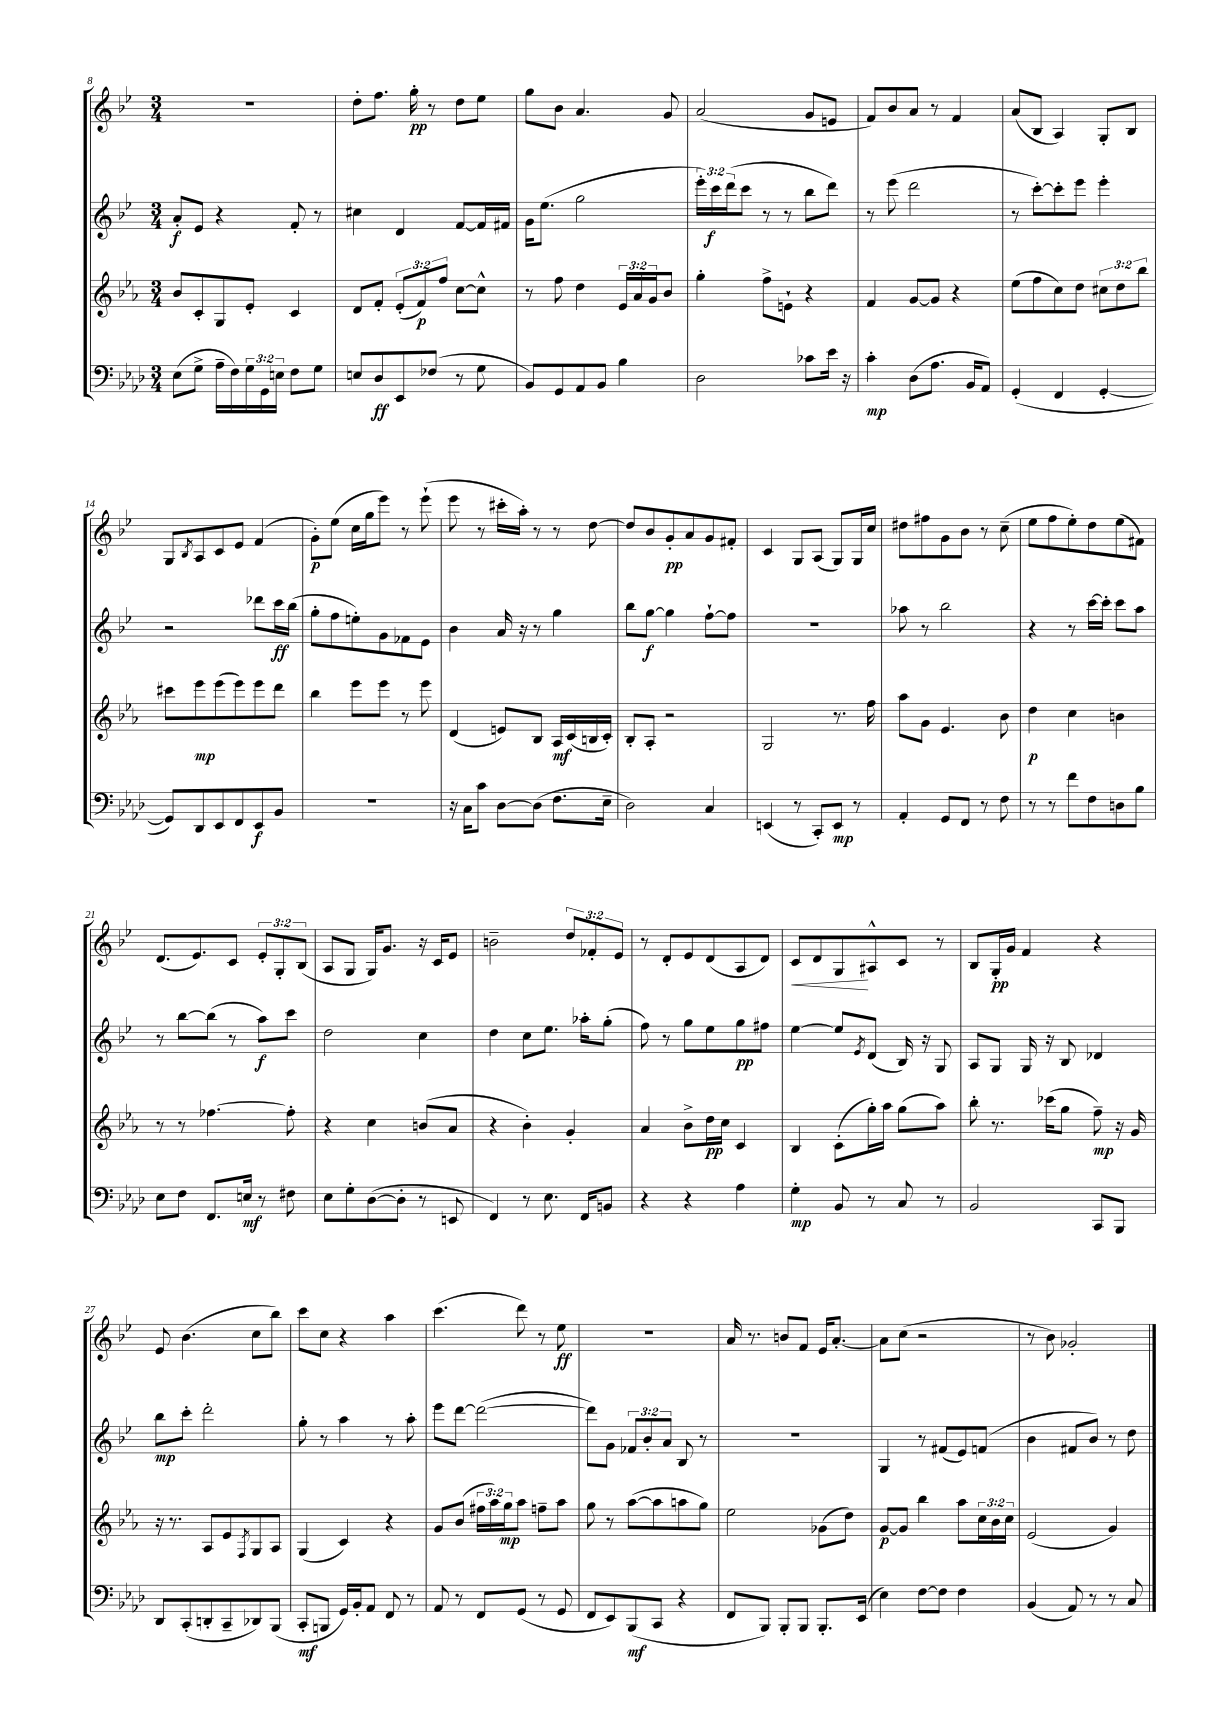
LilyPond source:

<<
\new StaffGroup <<
\new Staff = "s0" {
    \clef treble \key bes \major \numericTimeSignature \time 3/4 \override Staff.TupletNumber.text = #tuplet-number::calc-fraction-text
    R2. |
    d''8-. f''8. g''16-.\pp r8 d''8 ees''8 |
    g''8 bes'8 a'4. g'8 |
    a'2( g'8 e'8 |
    f'8) bes'8 a'8 r8 f'4 |
    a'8( bes8 a4) g8-. bes8 |
    g8 \acciaccatura { bes8 } a8 c'8 ees'8 f'4( |
    g'8-.\p) ees''8( c''16 g''16 ees'''8) r8 ees'''8-!( |
    ees'''8 r8 cis'''16-. a''16-.) r8 r8 d''8~ |
    d''8 bes'8 g'8-.\pp a'8 g'8 fis'8-. |
    c'4 g8 a8( g8) g16 c''16 |
    dis''8 fis''8 g'8 bes'8 r8 c''8--( |
    ees''8 f''8 ees''8-.) d''8 ees''8( fis'8) |
    d'8.( ees'8.) c'8 \tuplet 3/2 { ees'8-. g8-. bes8( } |
    a8 g8 g16) g'8. r16 c'16 ees'8 |
    b'2-- \tuplet 3/2 { d''8 fes'8-. ees'8 } |
    r8 d'8-. ees'8 d'8( a8 d'8) |
    c'8\< d'8 g8\! ais8-^ c'8 r8 |
    bes8 g16-.\pp g'16 f'4 r4 |
    ees'8 bes'4.( c''8 bes''8) |
    c'''8 c''8 r4 a''4 |
    c'''4.( d'''8) r8 ees''8\ff |
    R2. |
    a'16 r8. b'8 f'8 ees'16 a'8.~-. |
    a'8 c''8( r2 |
    r8 bes'8) ges'2-. \bar "|." |
}
\new Staff = "s1" {
    \clef treble \key bes \major \numericTimeSignature \time 3/4 \override Staff.TupletNumber.text = #tuplet-number::calc-fraction-text
    a'8-.\f ees'8 r4 f'8-. r8 |
    cis''4 d'4 f'8~ f'16 fis'16 |
    g'16 ees''8.( g''2 |
    \tuplet 3/2 { ees'''16-.) c'''16\f d'''16( } c'''8 r8 r8 bes''8 d'''8) |
    r8 ees'''8( d'''2 |
    r8 c'''8~-.) c'''8-. ees'''8 ees'''4-. |
    r2 des'''8 c'''16\ff bes''16( |
    g''8-. f''8 e''8-.) g'8 fes'8 ees'8 |
    bes'4 a'16 r16 r8 g''4 |
    bes''8 g''8~\f g''4 f''8~-! f''8 |
    R2. |
    aes''8 r8 bes''2 |
    r4 r8 c'''16~ c'''16-. c'''8 a''8 |
    r8 bes''8~ bes''8( r8 a''8\f) c'''8 |
    d''2 c''4 |
    d''4 c''8 ees''8. aes''16-. g''8-.( |
    f''8) r8 g''8 ees''8 g''8\pp fis''8 |
    ees''4~ ees''8 \acciaccatura { ees'8 } d'8( bes16) r16 g8 |
    a8 g8 g16 r16 bes8 des'4 |
    bes''8\mp c'''8-. d'''2-. |
    g''8-. r8 a''4 r8 a''8-. |
    ees'''8 d'''8~ d'''2~( |
    d'''8) g'8 \tuplet 3/2 { fes'8 bes'8-. a'8 } bes8 r8 |
    R2. |
    g4 r8 fis'8( ees'8) f'8( |
    bes'4 fis'8 bes'8) r8 d''8 \bar "|." |
}
\new Staff = "s2" {
    \clef treble \key ees \major \numericTimeSignature \time 3/4 \override Staff.TupletNumber.text = #tuplet-number::calc-fraction-text
    bes'8 c'8-. g8 ees'8-. c'4 |
    d'8 f'8-. \tuplet 3/2 { ees'8-.( f'8\p) f''8 } c''8~ c''8-^ |
    r8 f''8 d''4 \tuplet 3/2 { ees'16 aes'16 g'16 } bes'8 |
    g''4-. f''8-> e'8-! r4 |
    f'4 g'8~ g'8 r4 |
    ees''8( f''8 c''8) d''8 \tuplet 3/2 { cis''8 d''8 bes''8 } |
    cis'''8 ees'''8\mp ees'''8( ees'''8) ees'''8 d'''8 |
    bes''4 ees'''8 ees'''8 r8 ees'''8 |
    d'4( e'8) bes8 aes16\mf c'16( b16 c'16-.) |
    bes8-. aes8-. r2 |
    g2 r8. f''16 |
    aes''8 g'8 ees'4. bes'8 |
    d''4\p c''4 b'4 |
    r8 r8 fes''4.~ fes''8-. |
    r4 c''4 b'8( aes'8 |
    r4 bes'4-.) g'4-. |
    aes'4 bes'8-> d''16\pp c''16 c'4 |
    bes4 c'8-.( g''16-.) aes''16 g''8( aes''8) |
    bes''8-. r8. ces'''16( g''8 f''8--\mp) r16 g'16 |
    r16 r8. aes8 ees'8 \acciaccatura { f8 } g8 aes8 |
    g4( c'4) r4 |
    g'8 bes'8( \tuplet 3/2 { fis''16 aes''16) g''16\mp } aes''8 f''8-- aes''8 |
    g''8 r8 aes''8~( aes''8 a''8 g''8) |
    ees''2 ges'8( d''8) |
    g'8~\p g'8 bes''4 aes''8 \tuplet 3/2 { c''16 bes'16 c''16 } |
    ees'2( g'4) \bar "|." |
}
\new Staff = "s3" {
    \clef bass \key aes \major \numericTimeSignature \time 3/4 \override Staff.TupletNumber.text = #tuplet-number::calc-fraction-text
    ees8( g8-> aes16-- f16) \tuplet 3/2 { g16 g,16 e16 } f8 g8 |
    e8 des8\ff ees,8 fes8( r8 g8 |
    bes,8) g,8 aes,8 bes,8 bes4 |
    des2 ces'8 ees'16 r16 |
    c'4-.\mp des8( aes8. bes,16 aes,8) |
    g,4-.( f,4 g,4~-. |
    g,8) des,8 ees,8 f,8 ees,8\f bes,8 |
    R2. |
    r16 c16 c'8 des8~ des8( f8. ees16-- |
    des2) c4 |
    e,4( r8 c,8-.) e,8\mp r8 |
    aes,4-. g,8 f,8 r8 f8 |
    r8 r8 f'8 f8 d8 bes8 |
    ees8 f8 f,8. e16\mf r8 fis8 |
    ees8 g8-. des8~( des8-. r8 e,8 |
    f,4) r8 ees8. f,16 b,8 |
    r4 r4 aes4 |
    g4-.\mp bes,8 r8 c8 r8 |
    bes,2 c,8 bes,,8 |
    des,8 c,8-.( d,8-. c,8-- des,8) bes,,8( |
    c,8-.\mf b,,8 g,16) bes,16-. aes,8 f,8 r8 |
    aes,8 r8 f,8 g,8( r8 g,8 |
    f,8 ees,8) bes,,8\mf( c,8 r4 |
    f,8 bes,,8) bes,,8-. bes,,8 bes,,8.-. ees,16( |
    ees4) f8~ f8 f4 |
    bes,4( aes,8) r8 r8 c8 \bar "|." |
}
>>
>>
\layout { \context { \Score currentBarNumber = #8 } }
